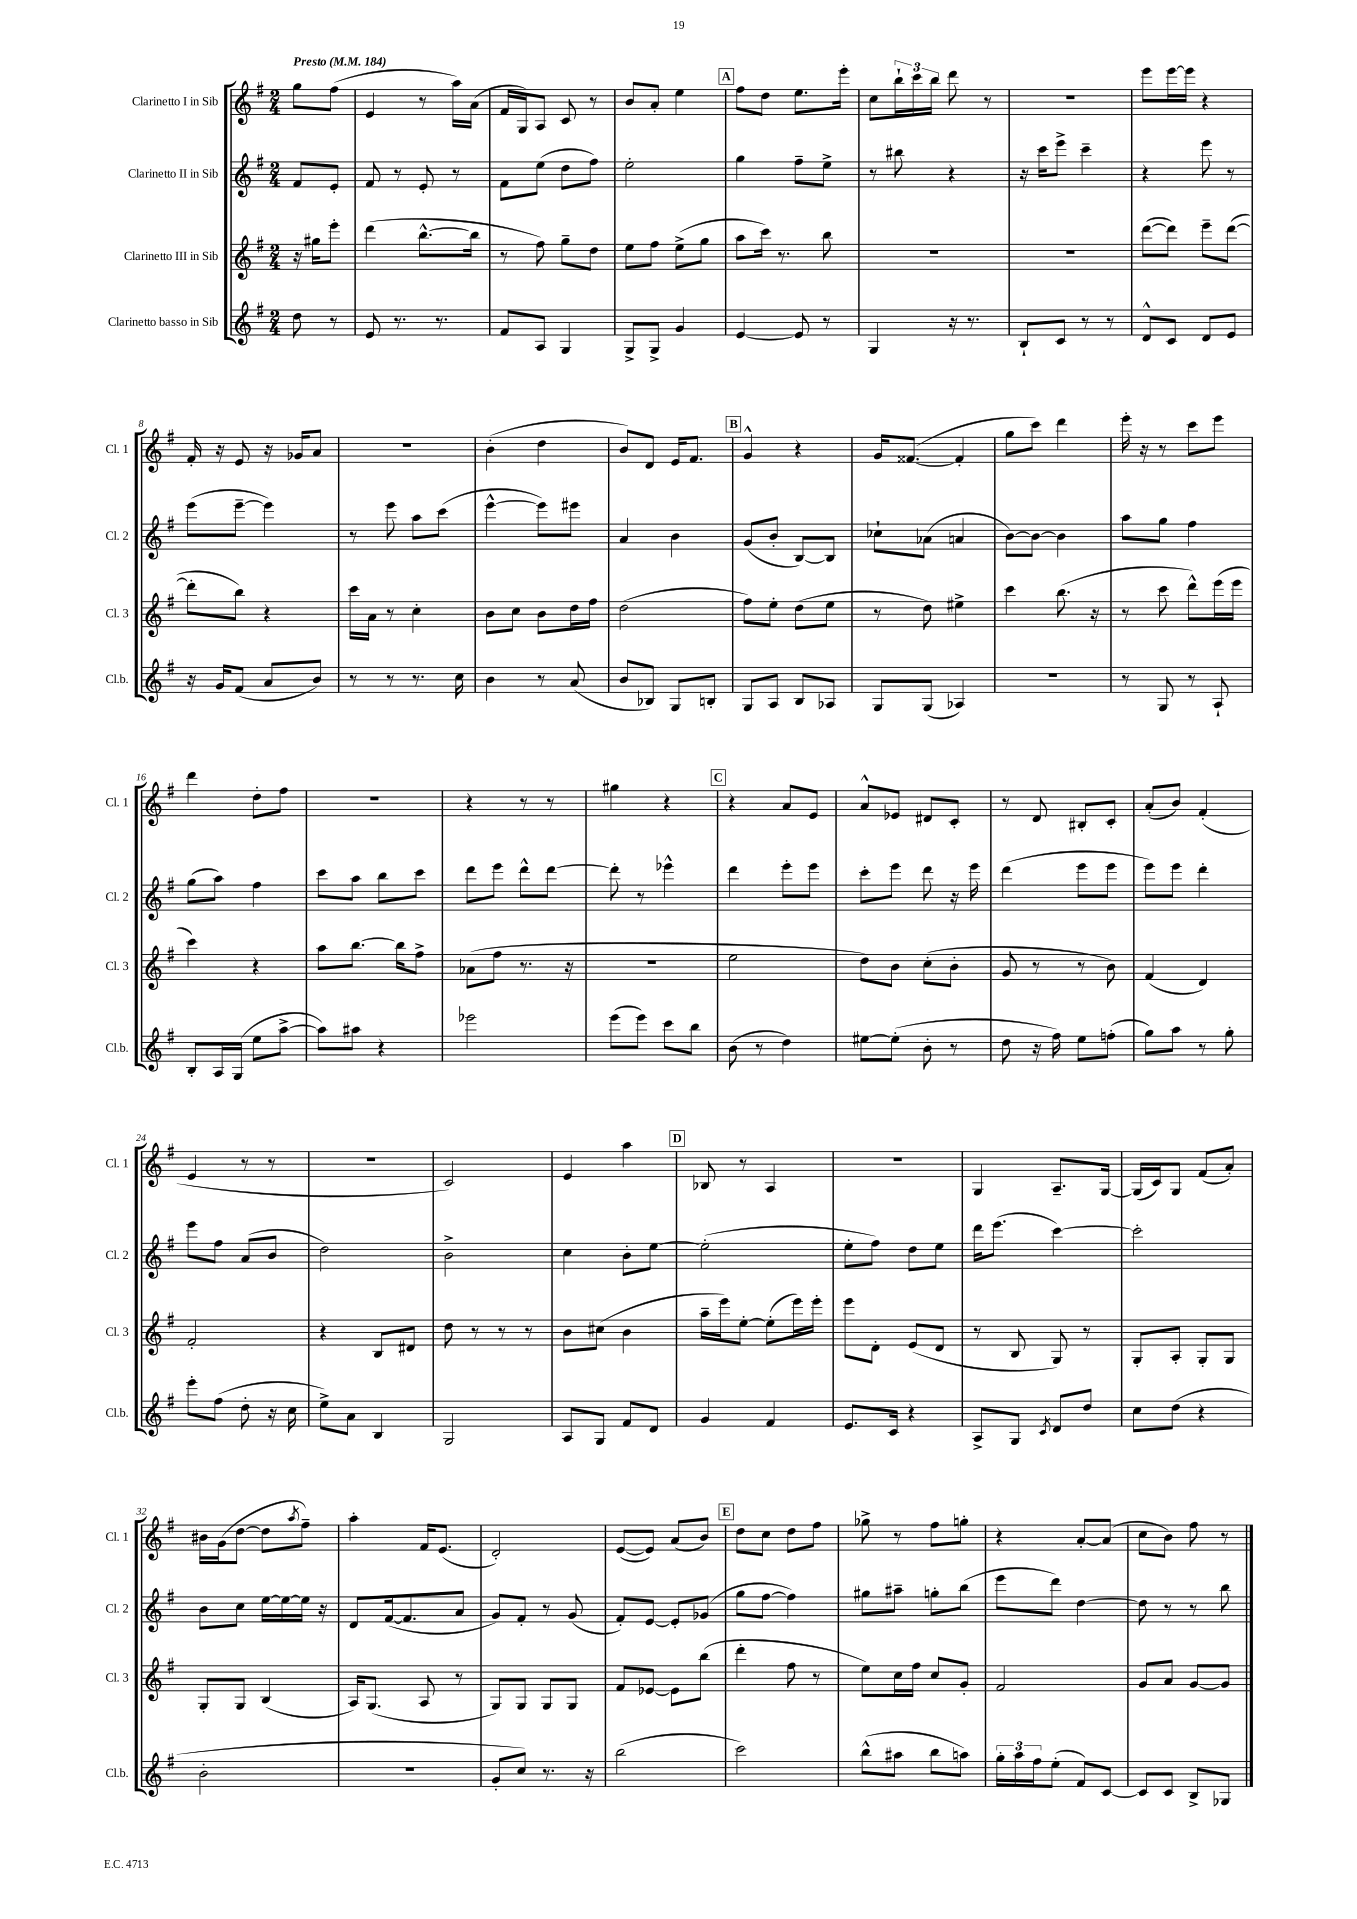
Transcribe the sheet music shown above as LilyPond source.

<<
\new StaffGroup <<
\new Staff = "s0" \with { instrumentName = "Clarinetto I in Sib" shortInstrumentName = "Cl. 1" } {
    \clef treble \key g \major \numericTimeSignature \time 2/4 \partial 4 \tempo "Presto" 4 = 184
    g''8 fis''8( |
    e'4 r8 a''16) a'16( |
    fis'16 g16) a8 c'8 r8 |
    b'8 a'8-. e''4 |
    \mark \markup { \box "A" } fis''8 d''8 e''8. e'''16-. |
    c''8 \tuplet 3/2 { b''16-! c'''16 b''16 } d'''8 r8 |
    r2 |
    e'''8 e'''16~ e'''16 r4 |
    fis'16-. r16 e'8 r16 ges'16 a'8 |
    R2 |
    b'4-.( d''4 |
    b'8) d'8 e'16 fis'8. |
    \mark \markup { \box "B" } g'4-^ r4 |
    g'16 fisis'8.~( fisis'4-. |
    g''8 c'''8) d'''4 |
    e'''16-. r16 r8 c'''8 e'''8 |
    d'''4 d''8-. fis''8 |
    r2 |
    r4 r8 r8 |
    gis''4 r4 |
    \mark \markup { \box "C" } r4 a'8 e'8 |
    a'8-^ ees'8 dis'8 c'8-. |
    r8 d'8 bis8-. c'8-. |
    a'8-.( b'8) fis'4-.( |
    e'4 r8 r8 |
    R2 |
    c'2) |
    e'4 a''4 |
    \mark \markup { \box "D" } bes8 r8 a4 |
    r2 |
    g4 a8.-- g16~ |
    g16( c'16) g8 fis'8( a'8-.) |
    bis'16 g'16( d''8~ d''8 \acciaccatura { a''8 } fis''8--) |
    a''4-. fis'16 e'8.( |
    d'2-.) |
    e'8~( e'8) a'8( b'8) |
    \mark \markup { \box "E" } d''8 c''8 d''8 fis''8 |
    ges''8-> r8 fis''8 g''8-. |
    r4 a'8~-. a'8( |
    c''8 b'8) fis''8 r8 \bar "|." |
}
\new Staff = "s1" \with { instrumentName = "Clarinetto II in Sib" shortInstrumentName = "Cl. 2" } {
    \clef treble \key g \major \numericTimeSignature \time 2/4 \partial 4
    fis'8 e'8-. |
    fis'8 r8 e'8-. r8 |
    fis'8 e''8( d''8 fis''8) |
    e''2-. |
    \mark \markup { \box "A" } g''4 fis''8-- e''8-> |
    r8 bis''8 r4 |
    r16 c'''16 e'''8-> c'''4-- |
    r4 e'''8 r8 |
    e'''8( e'''8~-- e'''4) |
    r8 e'''8 a''8 c'''8( |
    e'''4~-^ e'''8) eis'''8 |
    a'4 b'4 |
    \mark \markup { \box "B" } g'8( b'8-. b8~) b8 |
    ces''8-! aes'8( a'4 |
    b'8~) b'8~ b'4 |
    a''8 g''8 fis''4 |
    g''8( a''8) fis''4 |
    c'''8 a''8 b''8 c'''8 |
    d'''8 e'''8 d'''8-^ d'''8~ |
    d'''8-. r8 ees'''4-^ |
    \mark \markup { \box "C" } d'''4 e'''8-. e'''8 |
    c'''8-. e'''8 d'''8 r16 e'''16 |
    d'''4( e'''8 e'''8 |
    e'''8) e'''8 d'''4-. |
    e'''8 fis''8 a'8( b'8 |
    d''2) |
    b'2-> |
    c''4 b'8-. e''8~ |
    \mark \markup { \box "D" } e''2-.( |
    e''8-. fis''8) d''8 e''8 |
    d'''16 e'''8.( c'''4~) |
    c'''2-. |
    b'8 c''8 e''16~ e''16~ e''16 r16 |
    d'8 fis'16~( fis'8. a'8 |
    g'8) fis'8-. r8 g'8( |
    fis'8-.) e'8~ e'8-. ges'8( |
    \mark \markup { \box "E" } g''8 fis''8~ fis''4) |
    gis''8 ais''8-- g''8-. b''8( |
    e'''8 d'''8) d''4~ |
    d''8 r8 r8 b''8 \bar "|." |
}
\new Staff = "s2" \with { instrumentName = "Clarinetto III in Sib" shortInstrumentName = "Cl. 3" } {
    \clef treble \key g \major \numericTimeSignature \time 2/4 \partial 4
    r16 gis''16 e'''8-. |
    d'''4( b''8.~-^ b''16 |
    r8 fis''8) g''8-- d''8 |
    e''8 fis''8 e''8->( g''8 |
    \mark \markup { \box "A" } a''8 c'''16) r8. b''8 |
    R2 |
    R2 |
    d'''8~( d'''8) e'''8-- d'''8~( |
    d'''8-. b''8) r4 |
    c'''16 a'16 r8 c''4-. |
    b'8 c''8 b'8 d''16 fis''16 |
    d''2( |
    \mark \markup { \box "B" } fis''8) e''8-. d''8( e''8 |
    r8 d''8) eis''4-> |
    c'''4 b''8.( r16 |
    r8 c'''8 d'''8-^) e'''16( e'''16 |
    c'''4) r4 |
    a''8 b''8.~ b''16 fis''8-> |
    aes'8( fis''8 r8. r16 |
    R2 |
    \mark \markup { \box "C" } e''2 |
    d''8) b'8 c''8-.( b'8-. |
    g'8 r8 r8 b'8) |
    fis'4( d'4) |
    fis'2-. |
    r4 b8 dis'8 |
    d''8 r8 r8 r8 |
    b'8 cis''8( b'4 |
    \mark \markup { \box "D" } a''16-- e'''16) e''8~-. e''8-.( e'''16) e'''16-. |
    e'''8 d'8-. e'8( d'8 |
    r8 b8 g8) r8 |
    g8-. a8-. g8-. g8 |
    g8-. g8 b4( |
    a16) g8.( a8 r8 |
    g8) g8 g8 g8 |
    fis'8 ees'8~ ees'8 b''8( |
    \mark \markup { \box "E" } d'''4-. fis''8 r8 |
    e''8) c''16 fis''16 c''8 g'8-. |
    fis'2 |
    g'8 a'8 g'8~ g'8 \bar "|." |
}
\new Staff = "s3" \with { instrumentName = "Clarinetto basso in Sib" shortInstrumentName = "Cl.b." } {
    \clef treble \key g \major \numericTimeSignature \time 2/4 \partial 4
    d''8 r8 |
    e'8 r8. r8. |
    fis'8 a8 g4 |
    g8-> g8-> g'4 |
    \mark \markup { \box "A" } e'4~ e'8 r8 |
    g4 r16 r8. |
    b8-! c'8 r8 r8 |
    d'8-^ c'8 d'8 e'8 |
    r16 g'16 fis'8( a'8 b'8) |
    r8 r8 r8. c''16 |
    b'4 r8 a'8( |
    b'8 bes8) g8 b8-. |
    \mark \markup { \box "B" } g8 a8 b8 aes8 |
    g8 g8( aes4) |
    R2 |
    r8 g8 r8 a8-! |
    b8-. a16 g16( e''8 a''8~-> |
    a''8) ais''8 r4 |
    ees'''2 |
    e'''8( e'''8) c'''8 b''8 |
    \mark \markup { \box "C" } b'8( r8 d''4) |
    eis''8~ eis''8-.( b'8-. r8 |
    d''8 r16 fis''16) e''8 f''8-.( |
    g''8) a''8 r8 g''8-. |
    e'''8-. fis''8( d''8-. r16 c''16 |
    e''8->) a'8 b4 |
    g2 |
    a8 g8 fis'8 d'8 |
    \mark \markup { \box "D" } g'4 fis'4 |
    e'8. c'16 r4 |
    a8-> g8 \acciaccatura { c'8 } d'8 d''8 |
    c''8 d''8( r4 |
    b'2-. |
    R2 |
    g'8-. c''8) r8. r16 |
    b''2( |
    \mark \markup { \box "E" } c'''2) |
    b''8-^( ais''8 b''8 a''8) |
    \tuplet 3/2 { g''16-. a''16 fis''16 } e''8-.( fis'8) c'8~ |
    c'8 c'8 b8-> ges8 \bar "|." |
}
>>
>>
